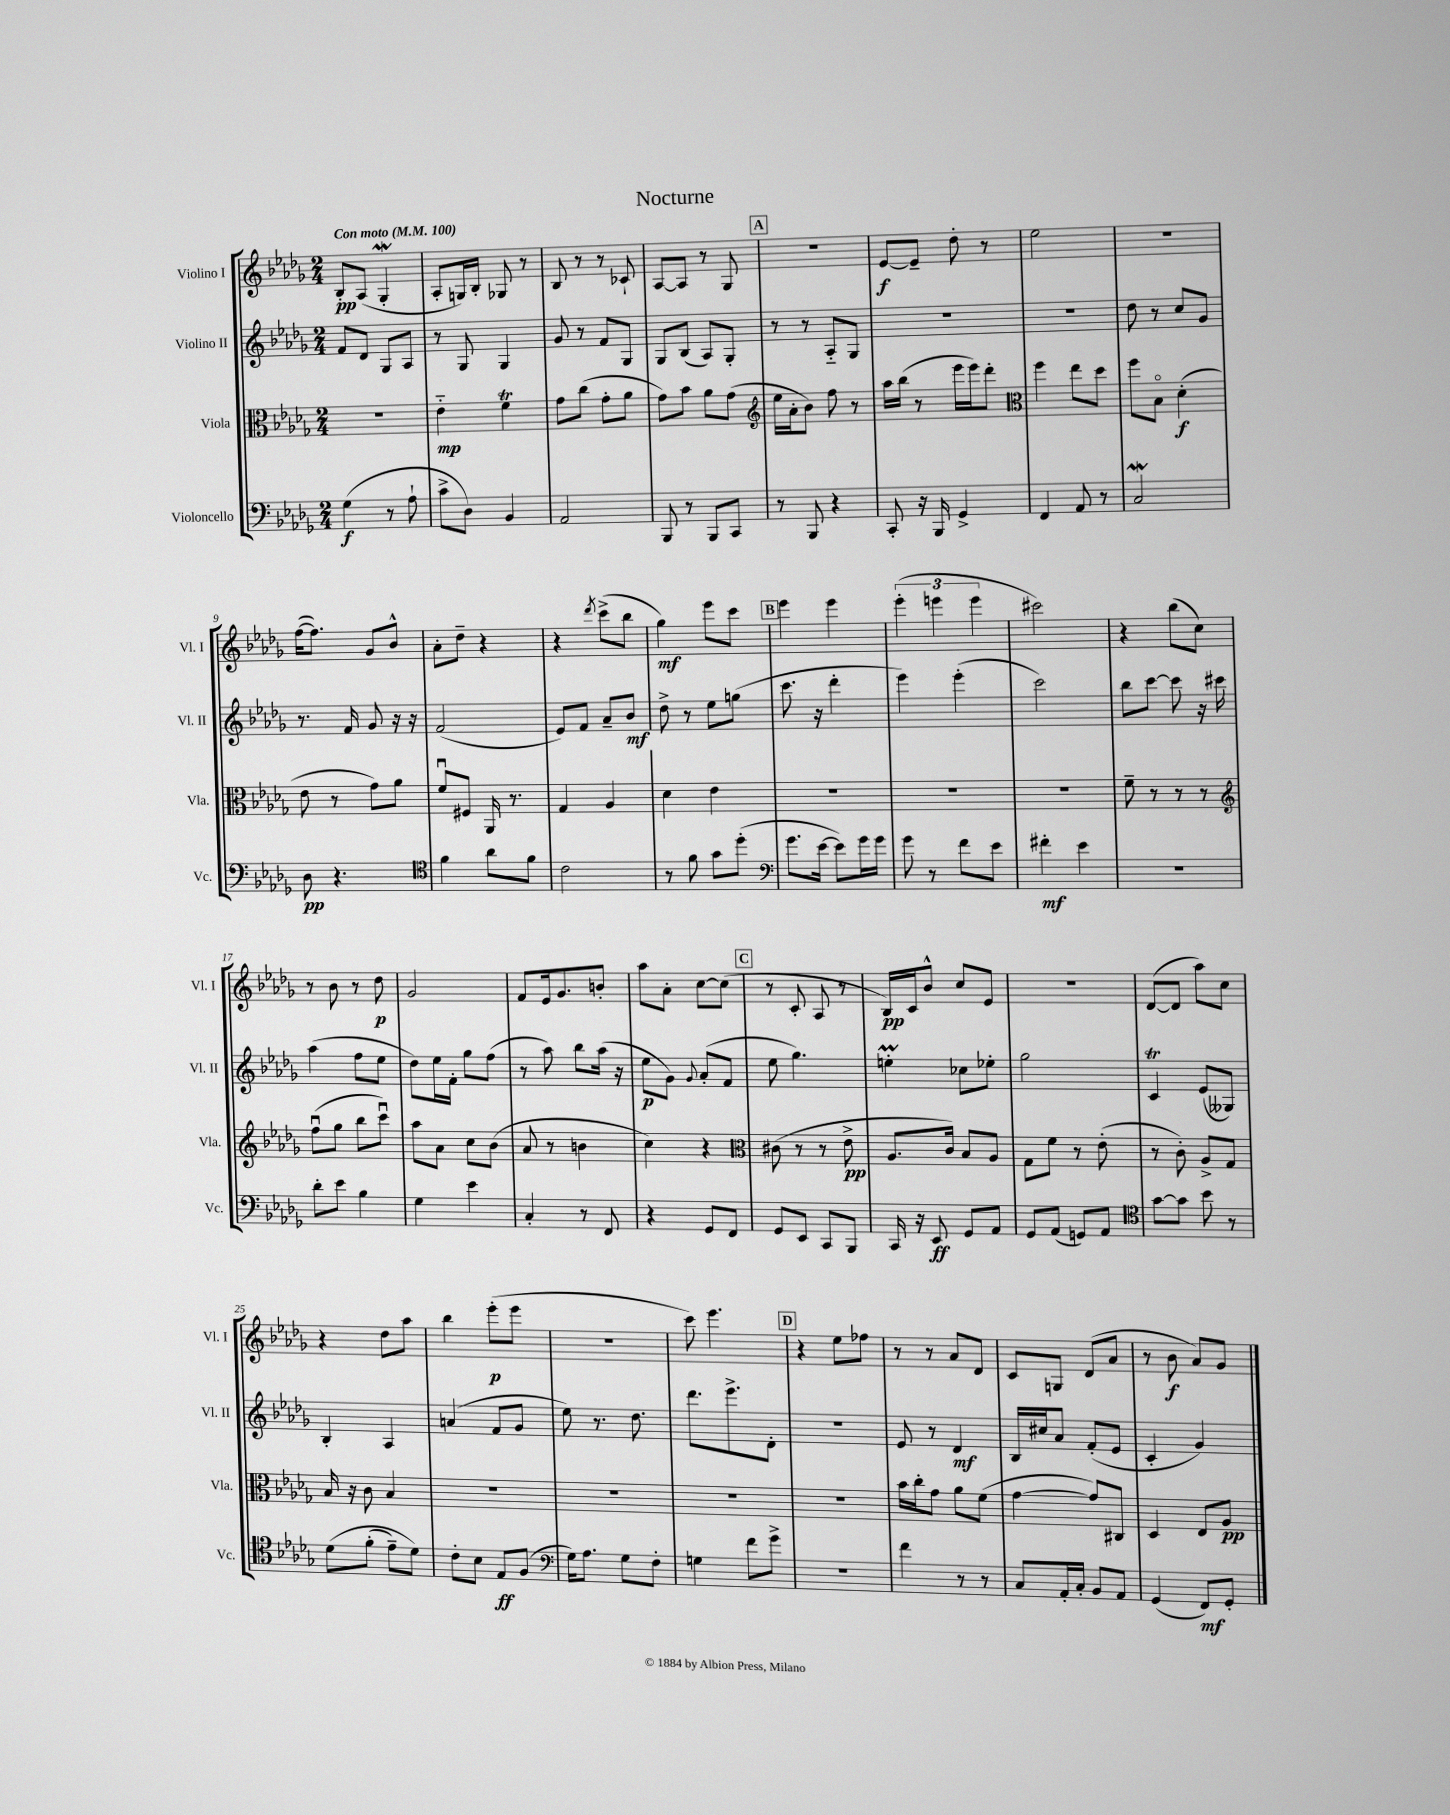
\header { title = "Nocturne" }
<<
\new StaffGroup <<
\new Staff = "s0" \with { instrumentName = "Violino I" shortInstrumentName = "Vl. I" } {
    \clef treble \key des \major \numericTimeSignature \time 2/4 \tempo "Con moto" 4 = 100
    bes8-.\pp aes8( ges4-.\mordent |
    aes8-. g16) bes16-. ges8 r8 |
    bes8 r8 r8 ces'8-! |
    aes8~ aes8 r8 ges8 |
    \mark \markup { \box "A" } r2 |
    ees'8~\f ees'8-- des''8-. r8 |
    ees''2 |
    R2 |
    f''16~( f''8.) ges'8 bes'8-^ |
    aes'8-. des''8-- r4 |
    r4 \acciaccatura { des'''8 } c'''8->( bes''8 |
    ges''4\mf) ees'''8 c'''8 |
    \mark \markup { \box "B" } ees'''4 ees'''4 |
    \tuplet 3/2 { ees'''4-.( e'''4 e'''4 } |
    cis'''2) |
    r4 bes''8( c''8) |
    r8 bes'8 r8 des''8\p |
    ges'2 |
    f'8 ees'16 ges'8. b'8-. |
    aes''8 aes'8-. c''8~ c''8( |
    \mark \markup { \box "C" } r8 c'8-. aes8 r8 |
    bes16\pp) c'16 bes'8-^ c''8 ees'8 |
    r2 |
    des'8~( des'8 aes''8) c''8 |
    r4 des''8 aes''8 |
    bes''4 ees'''8-.\p( ees'''8 |
    R2 |
    c'''8) ees'''4. |
    \mark \markup { \box "D" } r4 ees''8 fes''8 |
    r8 r8 aes'8 des'8 |
    c'8 g8 des'8( aes'8 |
    r8 bes'8\f aes'8) ges'8 \bar "|." |
}
\new Staff = "s1" \with { instrumentName = "Violino II" shortInstrumentName = "Vl. II" } {
    \clef treble \key des \major \numericTimeSignature \time 2/4
    f'8 des'8 ges8 aes8 |
    r8 ges8 ges4 |
    ges'8 r8 f'8 ges8 |
    ges8 bes8( aes8) ges8-. |
    \mark \markup { \box "A" } r8 r8 aes8-_ ges8 |
    R2 |
    R2 |
    des''8 r8 c''8 ges'8 |
    r8. f'16 ges'8 r16 r16 |
    f'2( |
    ees'8) f'8 aes'8-- bes'8\mf |
    des''8-> r8 ees''8 g''8( |
    \mark \markup { \box "B" } c'''8. r16 des'''4-. |
    ees'''4) ees'''4-.( |
    c'''2) |
    bes''8 c'''8~ c'''8 r16 cis'''16 |
    aes''4( f''8 ees''8 |
    des''8) ees''16 f'16-. ges''8 f''8( |
    r8 aes''8) bes''8 aes''16( r16 |
    ees''8\p ges'8) \appoggiatura { ges'8 } aes'8-.( f'8 |
    \mark \markup { \box "C" } ees''8 ges''4.) |
    e''4-.\prall ces''8 ees''8-. |
    ges''2 |
    c'4\trill ees'8( geses8) |
    bes4-. aes4 |
    a'4( f'8 ges'8 |
    ees''8) r8. des''8. |
    des'''8. ees'''8.-> des'8-. |
    \mark \markup { \box "D" } r2 |
    ees'8 r8 des'4\mf |
    bes16 cis''16 aes'8 f'8-.( ees'8 |
    c'4-. ges'4) \bar "|." |
}
\new Staff = "s2" \with { instrumentName = "Viola" shortInstrumentName = "Vla." } {
    \clef alto \key des \major \numericTimeSignature \time 2/4
    r2 |
    ees'4-_\mp f'4\trill |
    ges'8 c''8( ges'8-. aes'8 |
    ges'8) bes'8 aes'8 ges'8( |
    \mark \markup { \box "A" } \clef treble ees''16 aes'16-. bes'8) f''8 r8 |
    aes''16 bes''16( r8 ees'''16 ees'''16) des'''8-. |
    \clef alto f''4 ees''8 des''8 |
    f''8 bes8\flageolet des'4-.\f( |
    ees'8 r8 ges'8) aes'8 |
    f'8\downbow fis8 aes,16 r8. |
    ges4 aes4 |
    des'4 ees'4 |
    \mark \markup { \box "B" } R2 |
    R2 |
    r2 |
    f'8-- r8 r8 r8 |
    \clef treble f''8\downbow( ges''8 bes''8 c'''8\downbow) |
    aes''8 aes'8 c''8 bes'8( |
    aes'8 r8 b'4 |
    c''4) r4 |
    \mark \markup { \box "C" } \clef alto cis'8( r8 r8 ees'8->\pp |
    aes8. c'16) bes8 aes8 |
    ges8 f'8 r8 ees'8-.( |
    r8 c'8-.) aes8-> ges8 |
    bes16 r16 c'8 bes4 |
    R2 |
    R2 |
    R2 |
    \mark \markup { \box "D" } R2 |
    bes'16 c''16-. ges'8 aes'8 f'8( |
    ges'4~ ges'8) cis8 |
    des4 ees8 aes8\pp \bar "|." |
}
\new Staff = "s3" \with { instrumentName = "Violoncello" shortInstrumentName = "Vc." } {
    \clef bass \key des \major \numericTimeSignature \time 2/4
    ges4\f( r8 aes8-! |
    c'8-> des8) bes,4 |
    aes,2 |
    bes,,8 r8 bes,,8 c,8 |
    \mark \markup { \box "A" } r8 bes,,8 r4 |
    c,8-. r16 bes,,16 ges,4-> |
    f,4 aes,8 r8 |
    c2\mordent |
    des8\pp r4. |
    \clef tenor f'4 aes'8 f'8 |
    c'2 |
    r8 f'8 ges'8 des''8-.( |
    \mark \markup { \box "B" } \clef bass ges'8. ees'16~ ees'8) ges'16 ges'16 |
    ges'8 r8 f'8 ees'8 |
    fis'4-.\mf ees'4 |
    r2 |
    des'8-. ees'8 bes4 |
    ges4 ees'4 |
    c4-. r8 f,8 |
    r4 ges,8 f,8 |
    \mark \markup { \box "C" } ges,8 ees,8 c,8 bes,,8 |
    c,16 r16 ees,8\ff ges,8 aes,8 |
    ges,8 aes,8( g,8) aes,8 |
    \clef tenor ges'8~ ges'8 bes'8 r8 |
    des'8\( f'8-.( ees'8--) des'8\) |
    c'8-. bes8 ees8\ff f8( |
    \clef bass ges16) aes8. ges8 f8-. |
    g4 f'8 ges'8-> |
    \mark \markup { \box "D" } R2 |
    f'4 r8 r8 |
    c8 aes,16-. c16-. bes,8 aes,8 |
    ges,4( f,8\mf) ges,8-. \bar "|." |
}
>>
>>
